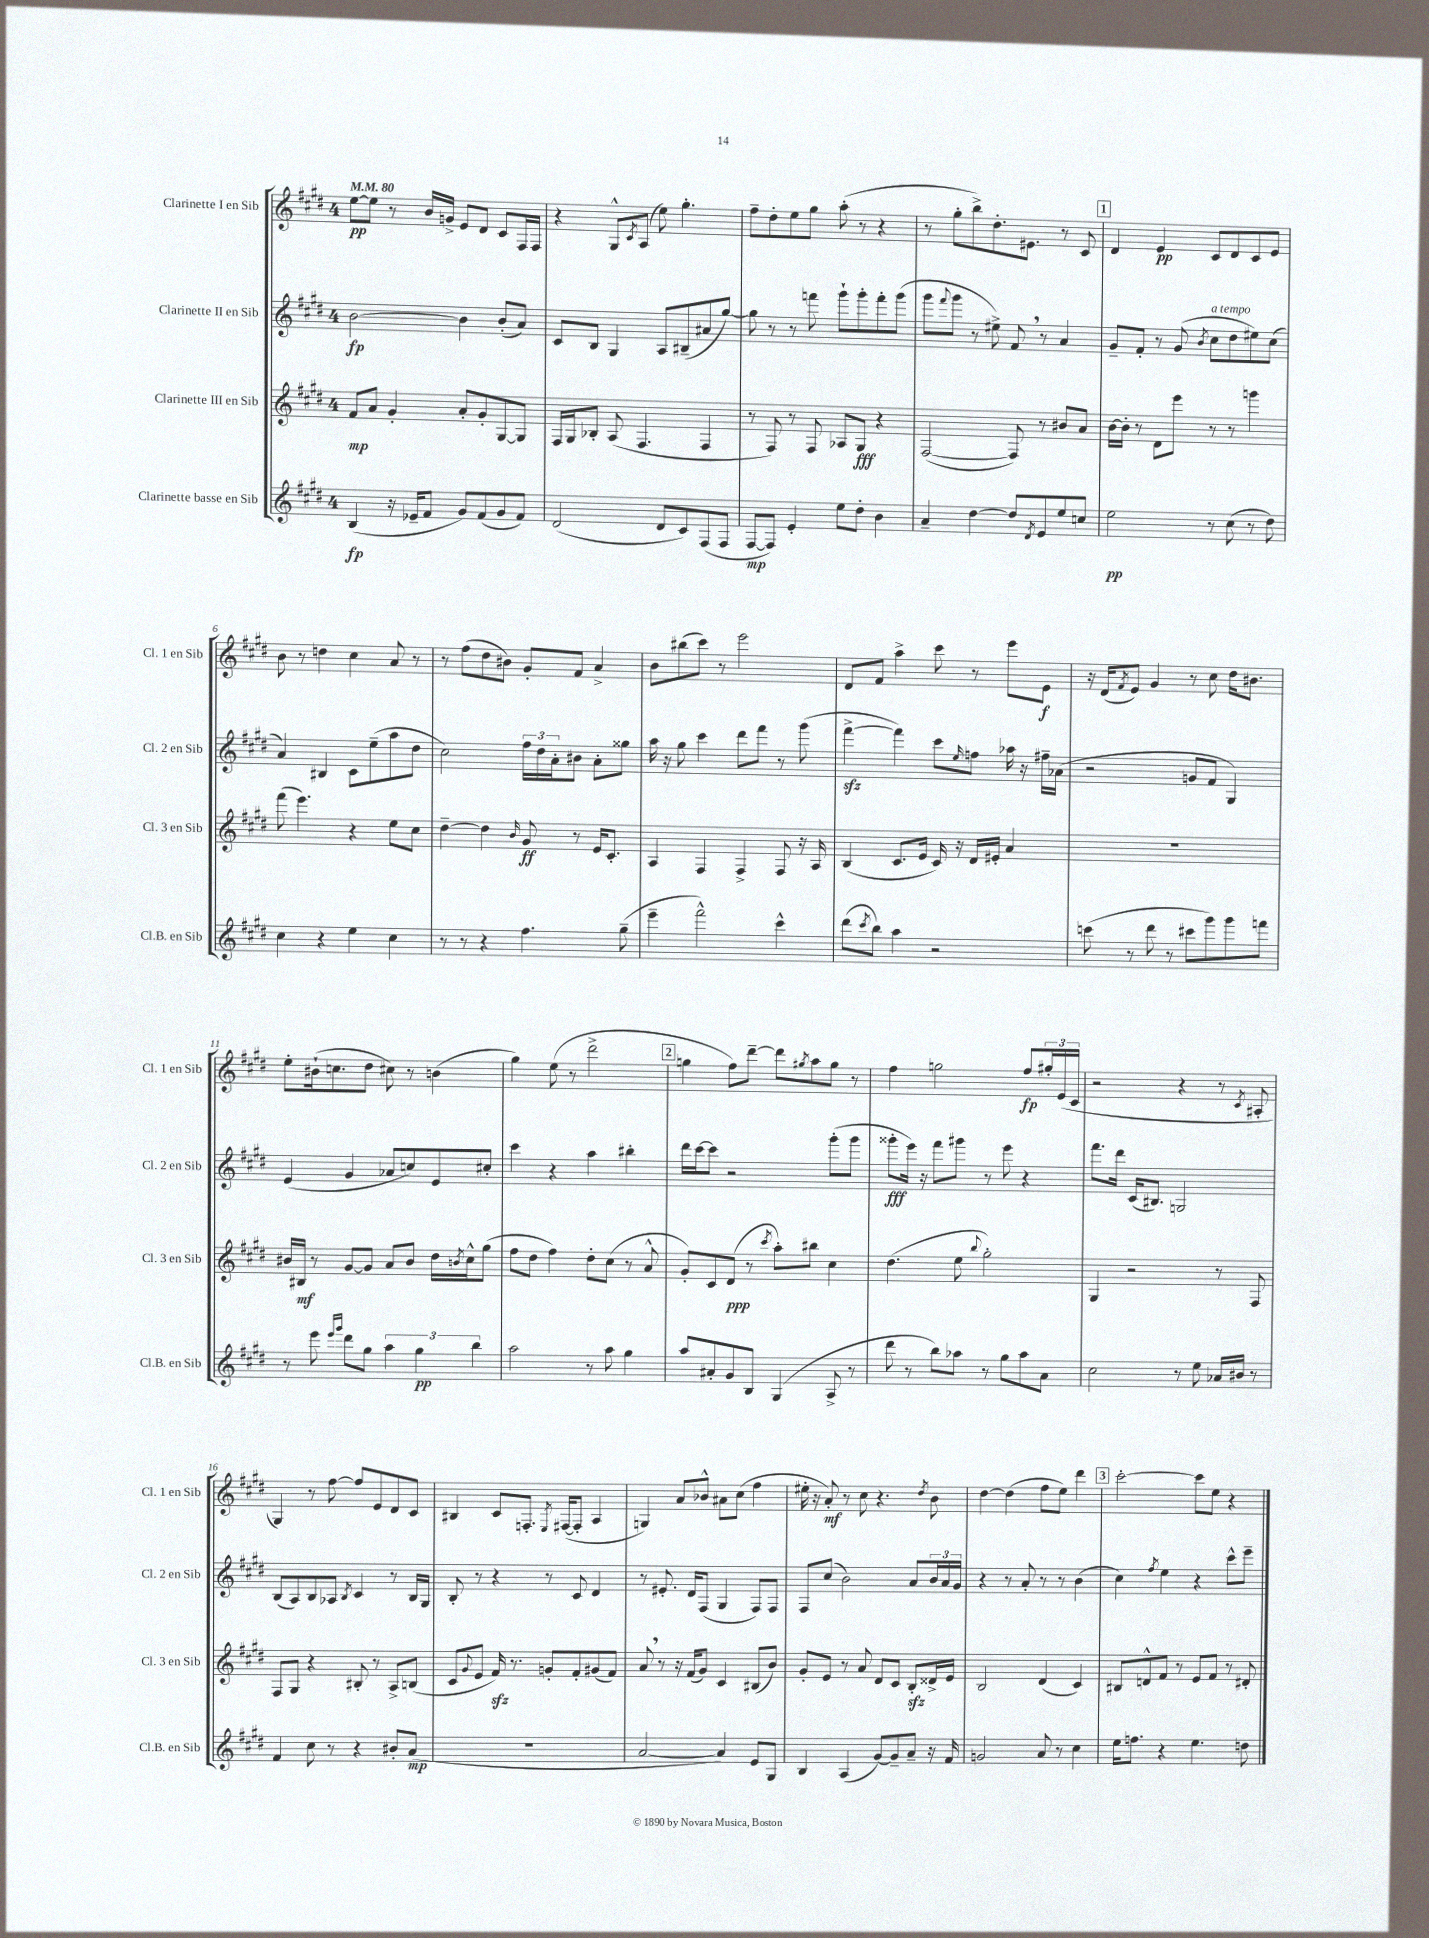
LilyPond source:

<<
\new StaffGroup <<
\new Staff = "s0" \with { instrumentName = "Clarinette I en Sib" shortInstrumentName = "Cl. 1 en Sib" } {
    \clef treble \key e \major \once \override Staff.TimeSignature.style = #'single-digit \time 4/4 \tempo 4 = 80
    e''8~\pp e''8 r8 b'16 g'16-> e'8 dis'8 cis'8 fis16 fis16 |
    r4 gis8-^ \acciaccatura { cis'8 } a8( e''8) gis''4.-. |
    fis''8-- dis''8-. e''8 gis''8 a''8-.( r8 r4 |
    r8 gis''8-. b''8->) dis''8.-. eis'8. r8 cis'8 |
    \mark \markup { \box "1" } dis'4 e'4\pp cis'8 dis'8 cis'8 e'8 |
    b'8 r8 d''4 cis''4 a'8 r8 |
    r8 fis''8( dis''8 bis'8) gis'8-. fis'8 a'4-> |
    b'8 bis''8( cis'''8) r8 e'''2 |
    dis'8 fis'8 a''4-> cis'''8 r8 e'''8 e'8\f |
    r16 dis'16( \acciaccatura { fis'8 } e'8) gis'4 r8 cis''8 dis''16 bis'8. |
    e''8-. bis'16-!( c''8. dis''8 cis''8) r8 b'4( |
    gis''4) e''8( r8 dis'''2-> |
    \mark \markup { \box "2" } g''4 fis''8) dis'''8~-- dis'''8 \acciaccatura { gis''8 } a''8 gis''8 r8 |
    fis''4 g''2 fis''8\fp \tuplet 3/2 { gis''16-. e'16( cis'16 } |
    r2 r4 r8 \acciaccatura { cis'8 } ais8-. |
    gis4) r8 fis''8~ fis''8 e'8 dis'8 cis'8 |
    bis4 cis'8 f8.-. \acciaccatura { e8 } fis16~( fis8-. a4 |
    g4) a'8 bes'8-^ ais'8 cis''8( fis''4 |
    eis''16-. r16 a'8-.\mf) r8 cis''8 r4. \acciaccatura { dis''8 } b'8 |
    dis''4~ dis''4( fis''8 e''8) dis'''4 |
    \mark \markup { \box "3" } cis'''2~-. cis'''8 e''8 r4 \bar "|." |
}
\new Staff = "s1" \with { instrumentName = "Clarinette II en Sib" shortInstrumentName = "Cl. 2 en Sib" } {
    \clef treble \key e \major \once \override Staff.TimeSignature.style = #'single-digit \time 4/4
    b'2~\fp b'4 b'8-.( a'8) |
    cis'8 b8 gis4 a8 bis8--( ais'8 gis''8~) |
    gis''8 r8 r8 f'''8 gis'''8-! gis'''8-. f'''8-. gis'''8( |
    gis'''8 \appoggiatura { fis'''8 } gis'''8 r8 eis''8->) fis'8 \breathe r8 a'4 |
    \mark \markup { \box "1" } gis'8-- fis'8-. r8 gis'8( \acciaccatura { b'8 } cis''8^\markup { \italic "a tempo" } dis''8 eis''8) cis''8( |
    a'4) bis4 cis'8 e''8--( a''8 dis''8 |
    cis''2) \tuplet 3/2 { fis''16 dis''16 a'16-. } bis'8 a'8-. gisis''8 |
    a''16 r16 gis''8 cis'''4 dis'''8 fis'''8 r8 gis'''8( |
    fis'''4~->\sfz fis'''4) cis'''8 \grace { e''16 } f''8 aes''16 r16 fis''16-- aes'16( |
    r2 g'8 fis'8 gis4) |
    e'4( gis'4 aes'8 c''8) e'8 cis''8-. |
    cis'''4 r4 a''4 bis''4-. |
    \mark \markup { \box "2" } dis'''16 cis'''16~ cis'''8 r2 gis'''8-.( gis'''8 |
    gisis'''8-.\fff e'''16) r16 fis'''8 gis'''8 r8 e'''8 r4 |
    fis'''8. dis'''16 cis'16( bis8.) g2 |
    b8( a8) b8 aes8 \acciaccatura { b8 } cis'4 r8 b16 gis16 |
    b8-. r8 r4 r8 cis'8 dis'4 |
    r8 eis'8.-. dis'16 fis8( gis4 fis8) fis8 |
    fis8 cis''8( b'2) a'8 \tuplet 3/2 { b'16 a'16 gis'16 } |
    r4 r8 a'8-. r8 r8 b'4( |
    \mark \markup { \box "3" } cis''4) \acciaccatura { fis''8 } e''4 r4 cis'''8-^ e'''8-- \bar "|." |
}
\new Staff = "s2" \with { instrumentName = "Clarinette III en Sib" shortInstrumentName = "Cl. 3 en Sib" } {
    \clef treble \key e \major \once \override Staff.TimeSignature.style = #'single-digit \time 4/4
    fis'8\mp a'8 gis'4-. a'8-. gis'8-. gis8~ gis8 |
    fis16 gis16 bes8-. a8( fis4. fis4 |
    r8 fis8) r8 fis8 aes8 gis8\fff r4 |
    fis2~( fis8) r8 bis'8 a'8 |
    \mark \markup { \box "1" } b'16~ b'16-. r8 dis'8 e'''8 r8 r8 g'''4 |
    fis'''8( e'''4.) r4 e''8 cis''8 |
    dis''4~-- dis''4 \grace { b'16 } gis'8\ff r8 e'16 cis'8.-. |
    a4 fis4 fis4-> fis8 r16 a16 |
    b4( cis'8. e'16 cis'16) r16 dis'16 eis'16-. a'4 |
    R1 |
    bis'16 bis16\mf r8 gis'8~ gis'8 a'8 bis'8 dis''16 \acciaccatura { b'8 } cis''16-^ gis''8( |
    fis''8 dis''8 fis''4) dis''8-. cis''8( r8 a'8-^ |
    \mark \markup { \box "2" } gis'8-.) cis'8 dis'8\ppp( r8 \acciaccatura { cis'''8 } a''8-.) bis''8 cis''4 |
    dis''4.( e''8 \appoggiatura { b''8 } gis''2-.) |
    gis4 r2 r8 fis8 |
    fis8 gis8 r4 bis8-. r8 a8-> b8( |
    cis'8 \appoggiatura { gis'8 } e'8 fis'16\sfz) r8. g'8-. fis'8-. gis'8( fis'8) |
    a'8 \breathe r8 r16 fis'16( gis'8) cis'4 bis8( b'8) |
    gis'8-. e'8 r8 a'8 dis'8 cis'8 b8-.\sfz disis'16-> e'16 |
    b2 dis'4( cis'4) |
    \mark \markup { \box "3" } bis8 d'8-^ fis'8 r8 e'8 fis'8 r8 dis'8-. \bar "|." |
}
\new Staff = "s3" \with { instrumentName = "Clarinette basse en Sib" shortInstrumentName = "Cl.B. en Sib" } {
    \clef treble \key e \major \once \override Staff.TimeSignature.style = #'single-digit \time 4/4
    b4\fp( r16 ees'16-- fis'8 gis'8) fis'8( gis'8 fis'8) |
    dis'2( dis'8 cis'8) fis8( fis8 |
    fis8~\mp fis8) e'4-. e''8 dis''8-. b'4 |
    a'4-- dis''4~ dis''8 \acciaccatura { dis'8 } e'8 e''8 c''8 |
    \mark \markup { \box "1" } e''2\pp r8 cis''8( r8 dis''8) |
    cis''4 r4 e''4 cis''4 |
    r8 r8 r4 fis''4. gis''8--( |
    e'''4-- fis'''2-^) cis'''4-^ |
    dis'''8( \acciaccatura { cis'''8 } b''8) a''4 r2 |
    c'''8( r8 dis'''8 r8 cis'''8 gis'''8) gis'''8 f'''8 |
    r8 e'''8 \grace { e'''16 gis'''16 } dis'''8 gis''8 \tuplet 3/2 { a''4 gis''4\pp b''4 } |
    a''2 r8 a''8 gis''4 |
    \mark \markup { \box "2" } a''8 ais'8-. gis'8 b8 gis4( a8-> r8 |
    dis'''8 r8 b''8) aes''8 r8 gis''8 aes''8 a'8 |
    cis''2 r8 e''8 aes'16 bis'16 r8 |
    fis'4 cis''8 r8 r4 bis'8-. a'8\mp( |
    R1 |
    a'2~ a'4) e'8 gis8 |
    b4 a4( gis'8~) gis'8-- a'8-- r16 fis'16 |
    g'2 a'8 r8 cis''4 |
    \mark \markup { \box "3" } e''16 f''8. r4 e''4. d''8 \bar "|." |
}
>>
>>
